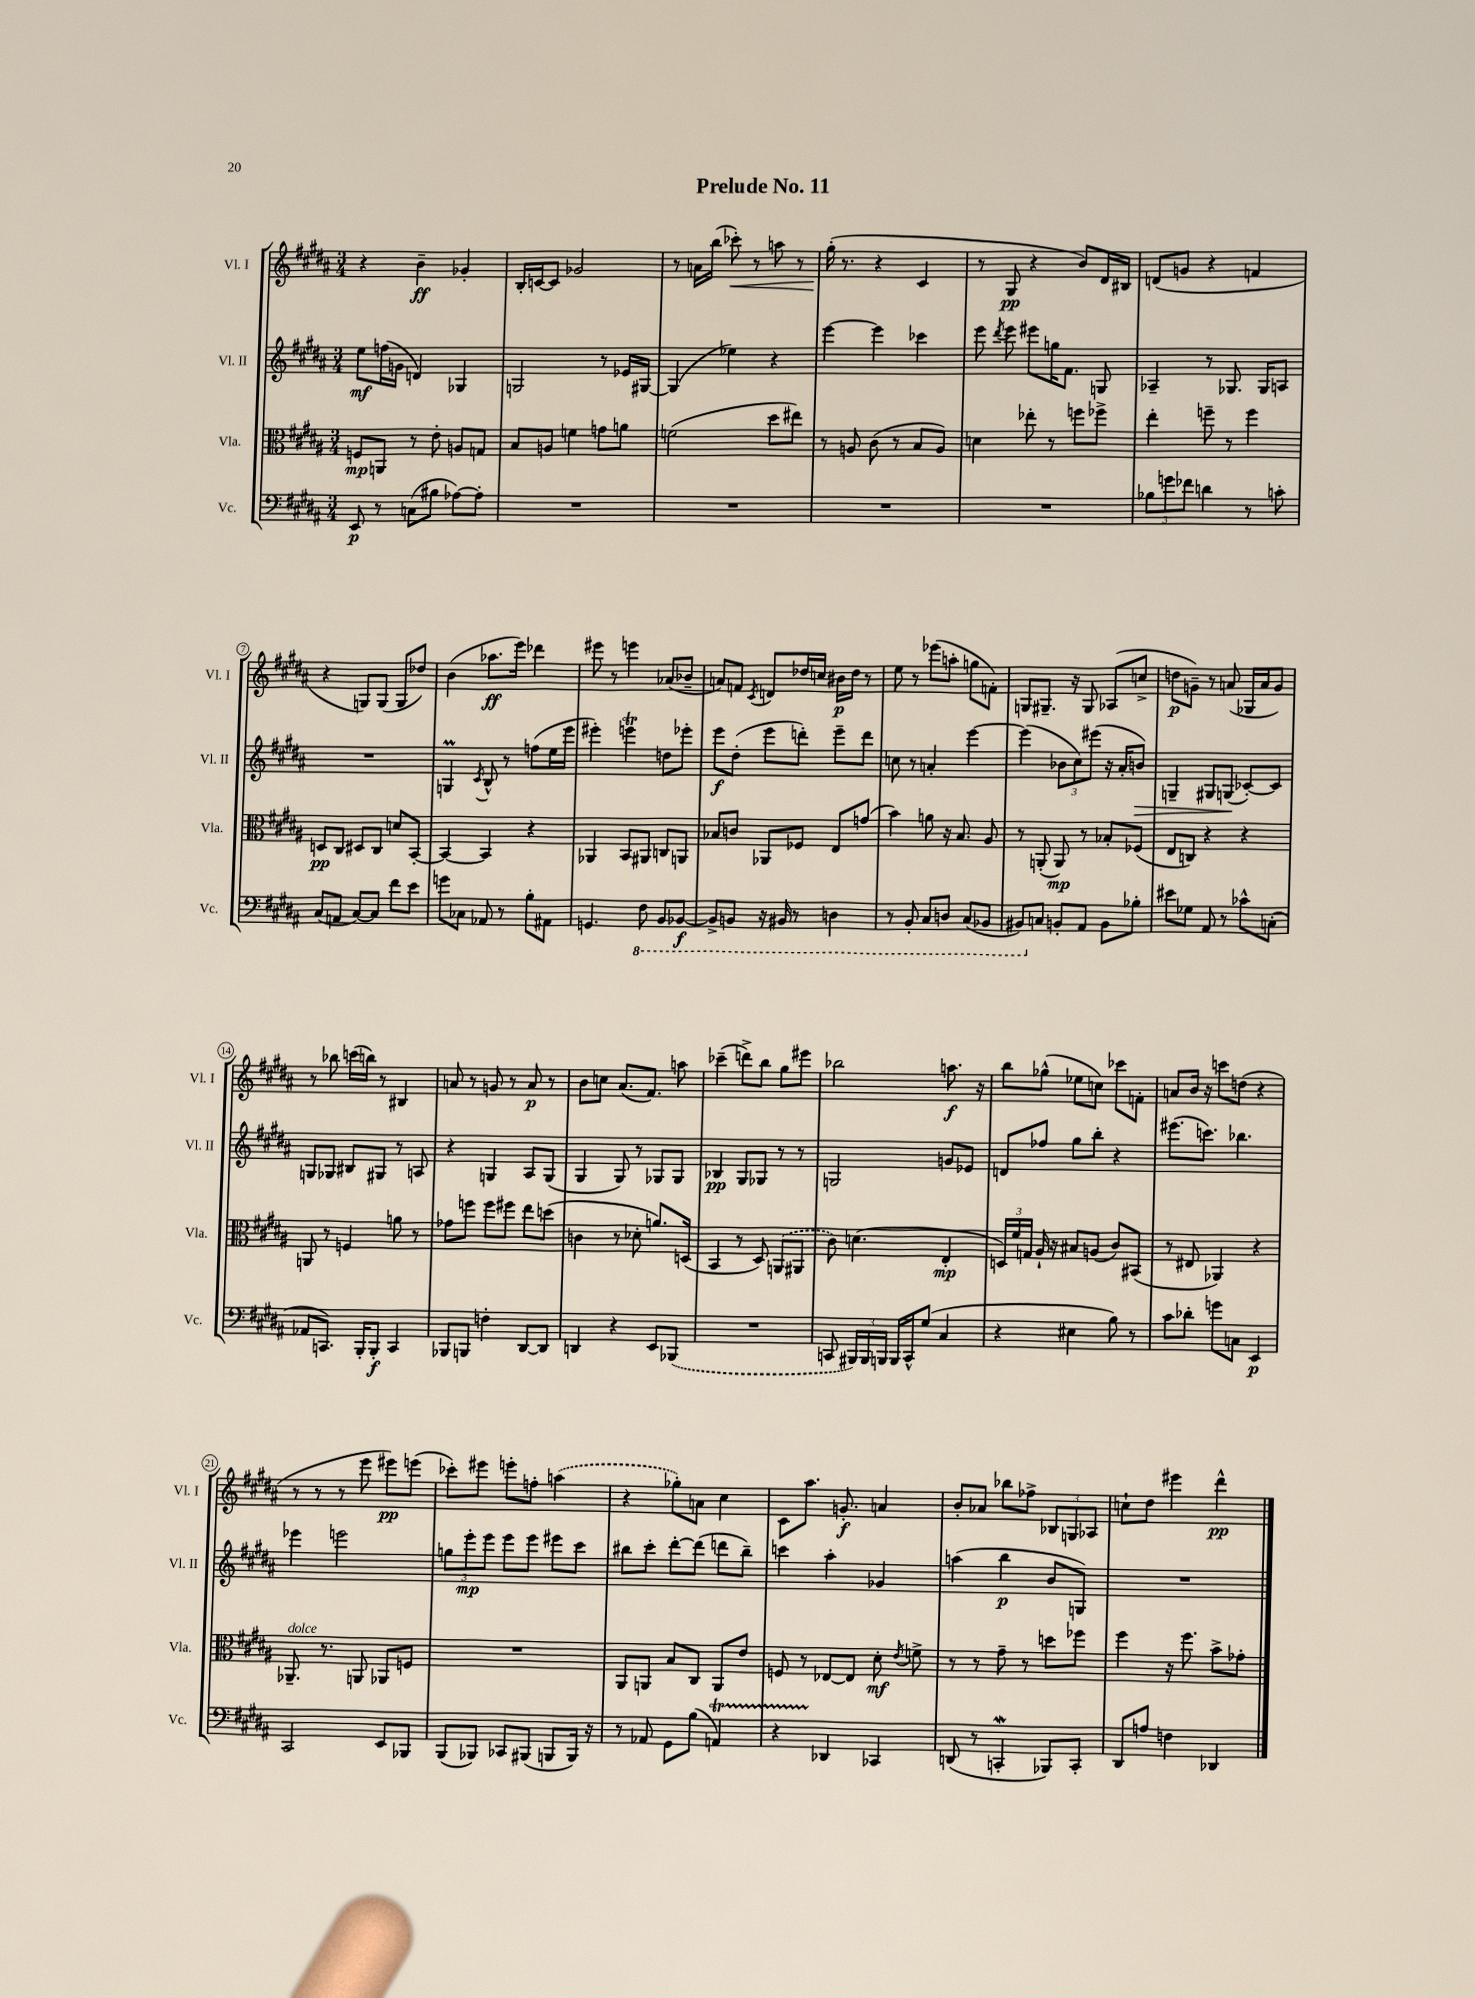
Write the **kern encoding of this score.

**kern	**kern	**kern	**kern
*staff4	*staff3	*staff2	*staff1
*clefF4	*clefC3	*clefG2	*clefG2
*k[f#c#g#d#a#]	*k[f#c#g#d#a#]	*k[f#c#g#d#a#]	*k[f#c#g#d#a#]
*M3/4	*M3/4	*M3/4	*M3/4
8EE	8F	8ee	4r
8r	8AA	(16ff	.
.	.	16g	.
(8C	8r	4d)	4b~
8B#	8e'	.	.
[8A-)	8A	4G-	4g-'
8A-']	8G	.	.
=	=	=	=
2.r	8B	2G	16B'
.	.	.	[16c
.	8A	.	8c]
.	4f	.	2g-
.	8g	8r	.
.	8a	16e-	.
.	.	[16G#	.
=	=	=	=
2.r	(2f	(4G#]	8r
.	.	.	16a
.	.	.	(16bb
.	.	4ee-)	8ccc-')
.	.	.	8r
.	8dd#	4r	8aa
.	8ee#)	.	8r
=	=	=	=
2.r	8r	[4eee	(16gg#'
.	.	.	8.r
.	8A	.	.
.	(8c#	4eee]	4r
.	8r	.	.
.	8B	4ccc-	4c#
.	8A)	.	.
=	=	=	=
2.r	4d	8eee	8r
.	.	8qddd#	.
.	.	8eee	8G#
.	8ee-'	8eee#	4r
.	8r	16gg	.
.	.	8.f#	.
.	8ff	.	8b)
.	8ff-^	8G	16d#
.	.	.	16B#
=	=	=	=
12B-	4ee'	4A-~	(8d
12g	.	.	.
.	.	.	8g
12f-	.	.	.
4d	8ff~	8r	4r
.	8r	8.G-	.
8r	4ff	.	4f
.	.	16G-	.
8c'	.	8A	.
=	=	=	=
(8C#	8D	2.r	4r
8AA	8C#	.	.
[8C#)	8D#	.	8G)
8C#]	8C#	.	(8G
8f#	8d	.	8G
8e	[8BB'	.	8dd-)
=	=	=	=
8g	4BB_	4G	(4b
8C-	.	.	.
.	.	8qc#	.
8AA-	4BB]	8B^^	8.aa-
8r	.	8r	.
.	.	.	16eee)
8B'	4r	(8ff	4ddd-
8AA#	.	16ee	.
.	.	16eee	.
=	=	=	=
4.GG	4AA-	4eee#')	8eee#
.	.	.	8r
.	8BB	4eee	4eee
8FF#	8AA#	.	.
8BBB	8C	8dd	(8a-
[8BBB-	8AA	8eee-'	8b-~
=	=	=	=
8BBB-^]	8B-	8eee	8a)
8BBB	8c	(8dd#'	8f
.	.	.	8qc#
16r	8AA-	8eee	8d
16BBB#	.	.	.
8r	8F-	8ddd')	16dd-
.	.	.	16cc
4DD	8E	8eee~	16b#
.	.	.	16dd-
.	(8g	8ddd	8r
=	=	=	=
8r	4b)	8cc	8ee
8BBB'	.	8r	8r
8CC#	8a	4a'	(8eee-
8DD	16r	.	8aa'
.	8.B	.	.
(8CC#	.	[4eee	8gg
8BBB-	8A#	.	8f')
=	=	=	=
8BBB#)	8r	(4eee]	8G
8C	(8AA'	.	8.G#~
8BB'	8AA)	12b-	.
.	.	.	16r
.	.	12cc#)	.
8AA#	8r	.	8G#
.	.	(12eee#	.
8BB	8B-'	16r	(8A-
.	.	16a#'	.
8B-'	(8F-	8b)	8cc^
=	=	=	=
8e#	8E	4G~	8dd
8G-	8C)	.	8g~)
8AA#	4r	8G#	8r
8r	.	(8G	(8a
8c-^^	4r	[8c-')	16G-
.	.	.	16a
(8C'	.	8c-]	8g)
=	=	=	=
8AA-	8AA	8G	8r
8.CC)	8r	8G-	8bb-
.	4F	8B#	(16ccc
16BBB'	.	.	16bb)
8BBB'	.	8G#	8r
4CC	8a	8r	4B#
.	8r	8A	.
=	=	=	=
8BBB-	8g-	4r	8a
8BBB	8ff	.	8r
4F'	8ff	4G	8g
.	8ff#	.	8r
[8DD#	8ee	8A#	8a
8DD#]	(8dd	(8G	8r
=	=	=	=
4DD	4c	4G#	8b
.	.	.	8cc
4r	8r	8G#)	(8.a#
.	8d-'	8r	.
.	.	.	8.f#)
8EE	8.a)	8G-	.
(8BBB-	.	8G-	8aa
.	(16D	.	.
=	=	=	=
2.r	4BB	4B-	(4ccc-~
.	8r	8G#	8ddd^)
.	8D#)	8G-	8bb
.	(8AA	8r	8gg#
.	8AA#	8r	8eee#
=	=	=	=
8CC	8c#)	2G	2bb-
24BBB#)	(4.d	.	.
24BBB#	.	.	.
24BBB	.	.	.
16BBB	.	.	.
16CC^^	.	.	.
(8G#	.	.	.
4C#	4E'	8g	8.aa
.	.	8e-	.
.	.	.	16r
=	=	=	=
4r	24D)	8d	8bb
.	24f#	.	.
.	24G	.	.
.	16A#`	8ff-	(8gg-^^
.	16r	.	.
4E#	8B#	8gg#	8ee-
.	(8A	8bb'	8cc)
8B)	8c#)	4r	8ccc-
8r	(8BB#	.	8f'
=	=	=	=
8c#	8r	(8.eee#	8a
8d-'	8E#	.	16b
.	.	8.ccc)	16r
8g	4AA-)	.	8ccc
8C	.	4.bb-	(8dd
4EE	4r	.	4r
=	=	=	=
2CC#	8.AA-~	4eee-	8r
.	.	.	8r
.	8.r	.	.
.	.	2eee	8r
.	8AA	.	8eee
8EE	8AA-	.	8eee#)
8BBB-	8F	.	(8eee
=	=	=	=
(8BBB	2.r	12gg	8ccc-')
.	.	12eee'	.
8BBB-)	.	.	8eee#
.	.	12eee	.
8CC-	.	8eee	8eee'
(8BBB#	.	8eee	8ff'
8BBB	.	8eee#	(4aa
16BBB)	.	8ccc#	.
16r	.	.	.
=	=	=	=
8r	8AA#	8bb#	4r
8AA-	8AA	8ccc#'	.
8GG#	8B	[8ddd#'	8gg-')
(8B	8C#	(8ddd#]	8a
4AA)	8AA	8ddd	4cc#
.	8e	8bb#~)	.
=	=	=	=
4r	8F	4ccc	8c#
.	8r	.	8.aa#
4DD-	[8E-	4aa#'	.
.	.	.	8.g'
.	8E-]	.	.
4CC-	8d#'	4g-	4a
.	8qe	.	.
.	8f^	.	.
=	=	=	=
(8DD	8r	(4aa	8b'
8r	8r	.	8a-
4CC'	8g#~	4bb	8bb-
.	8r	.	8ff-^
8BBB-)	8dd	8b	12B-
.	.	.	12G
8CC'	8ff-	8G)	.
.	.	.	12A-
=	=	=	=
8DD#	4ff#	2.r	8cc`
8A	.	.	8dd#
4F	16r	.	4eee#
.	8.ff#	.	.
4DD-	8b^	.	4ddd#^^
.	8g-'	.	.
==	==	==	==
*-	*-	*-	*-
